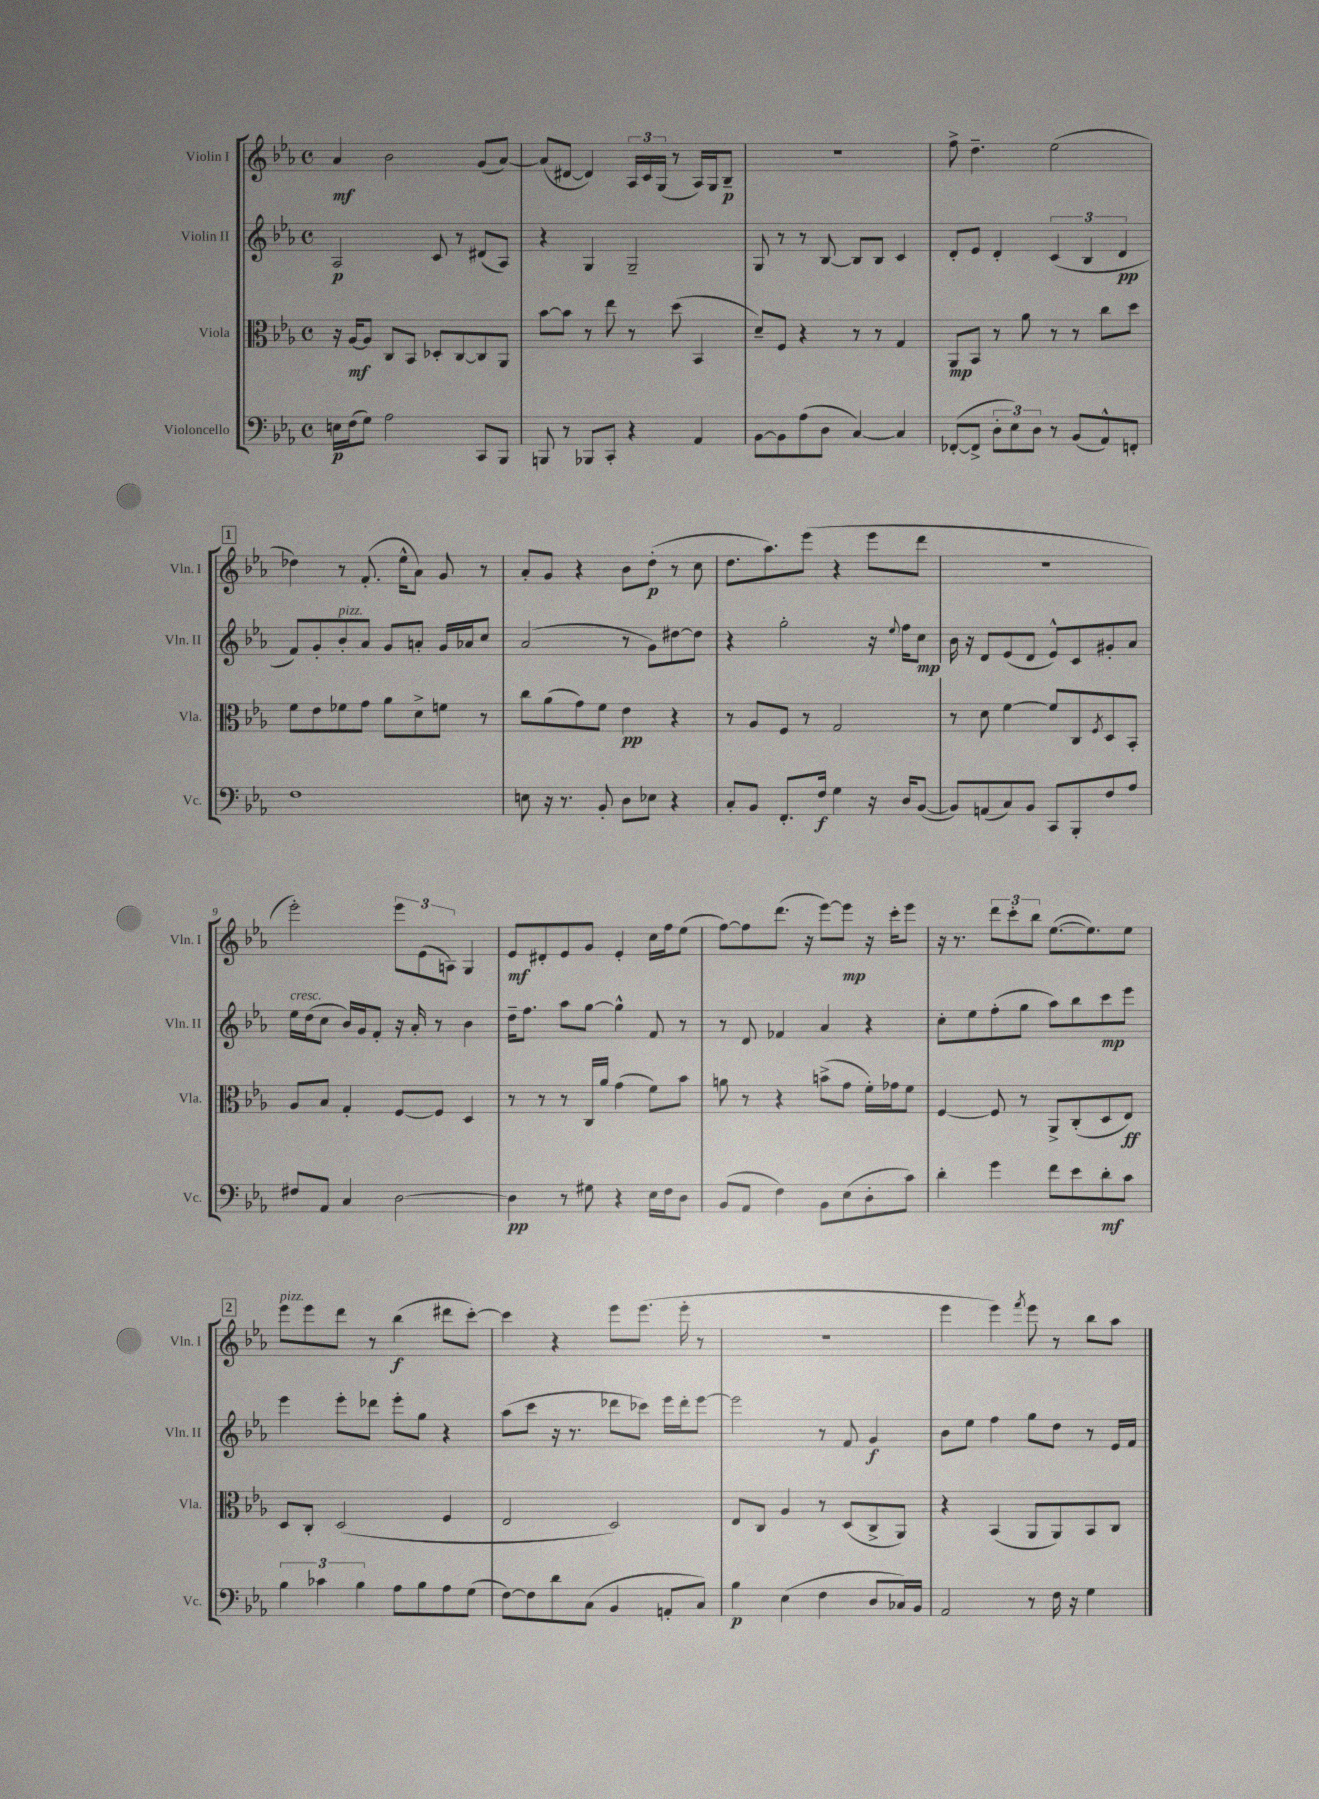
<<
\new StaffGroup <<
\new Staff = "s0" \with { instrumentName = "Violin I" shortInstrumentName = "Vln. I" } {
    \clef treble \key ees \major \defaultTimeSignature \time 4/4
    aes'4\mf bes'2 g'8( aes'8~) |
    aes'8( dis'8~ dis'4) \tuplet 3/2 { aes16 c'16 g16( } r8 aes16) g16 bes8--\p |
    R1 |
    f''8-> d''4.-- ees''2( |
    \mark \markup { \box "1" } des''4) r8 f'8.-.( ees''16-^ aes'8) g'8 r8 |
    aes'8-. g'8 r4 bes'8 d''8-.\p( r8 c''8 |
    d''8. aes''8.) ees'''8( r4 ees'''8 d'''8 |
    R1 |
    ees'''2-.) \tuplet 3/2 { ees'''8 ees'8( a8) } g4 |
    ees'8\mf dis'8-. ees'8 g'8 ees'4-. c''16 f''16 ees''8( |
    f''8~) f''8 d'''8.( r16 ees'''8~) ees'''8\mp r16 c'''16-. ees'''8 |
    r16 r8. \tuplet 3/2 { d'''8 c'''8-. bes''8 } ees''8.~( ees''8.) ees''8 |
    \mark \markup { \box "2" } ees'''8^\markup { \italic "pizz." } ees'''8 d'''8 r8 bes''4\f( dis'''8 c'''8~-.) |
    c'''4 r4 ees'''8 ees'''8.( ees'''16-. r8 |
    R1 |
    ees'''4 ees'''4) \acciaccatura { f'''8 } ees'''8 r8 bes''8 aes''8 \bar "|." |
}
\new Staff = "s1" \with { instrumentName = "Violin II" shortInstrumentName = "Vln. II" } {
    \clef treble \key ees \major \defaultTimeSignature \time 4/4
    aes2\p c'8 r8 dis'8( aes8) |
    r4 g4 g2-- |
    g8 r8 r8 bes8~ bes8 bes8 c'4 |
    d'8-. ees'8 d'4-. \tuplet 3/2 { c'4( bes4 d'4\pp } |
    \mark \markup { \box "1" } f'8) g'8-. bes'8-.^\markup { \italic "pizz." } aes'8 g'8 a'8-. g'16 aes'16 c''8 |
    aes'2( r8 g'8) dis''8~ dis''8 |
    r4 g''2-. r16 \appoggiatura { ees''8 } f''16 c''8\mp |
    bes'16 r16 d'8 ees'8( d'8 ees'8-^) c'8 gis'8-. aes'8 |
    ees''16^\markup { \italic "cresc." } d''16( c''8 bes'16) g'16 f'8-. r16 aes'16-. r8 bes'4 |
    d''16-- f''8. aes''8 g''8~ g''4-^ f'8 r8 |
    r8 d'8 fes'4 aes'4 r4 |
    c''8-. ees''8 f''8-.( g''8 aes''8) bes''8 c'''8\mp ees'''8 |
    \mark \markup { \box "2" } ees'''4 ees'''8-. des'''8 ees'''8-. g''8 r4 |
    aes''8( c'''8 r16 r8. des'''8 ces'''8) ees'''16 des'''16-. ees'''8~ |
    ees'''2 r8 f'8 g'4\f |
    bes'8 ees''8 f''4 g''8 d''8 r8 ees'16 f'16 \bar "|." |
}
\new Staff = "s2" \with { instrumentName = "Viola" shortInstrumentName = "Vla." } {
    \clef alto \key ees \major \defaultTimeSignature \time 4/4
    r16 aes16~\mf aes8 c8 bes,8 des8-. c8~ c8 aes,8 |
    bes'8~ bes'8 r8 ees''8 r8 d''8( bes,4 |
    d'8--) f8 r4 r8 r8 g4 |
    aes,8\mp bes,8 r8 aes'8 r8 r8 c''8 d''8 |
    \mark \markup { \box "1" } f'8 ees'8 fes'8 g'8 aes'8 d'8-> f'8 r8 |
    c''8 aes'8( g'8) f'8 ees'4\pp r4 |
    r8 aes8 f8 r8 g2 |
    r8 d'8 f'4~ f'8 c8 \acciaccatura { f8 } d8 bes,8-. |
    aes8 bes8 g4-. f8~ f8 d4 |
    r8 r8 r8 c16 aes'16 g'4( f'8) bes'8 |
    a'8 r8 r4 b'8->( g'8 f'16-.) ges'16 f'8 |
    f4~ f8 r8 aes,8-> c8-.( d8 ees8\ff) |
    \mark \markup { \box "2" } d8 c8-. d2( f4 |
    ees2 d2) |
    ees8 c8 aes4 r8 d8( c8-> aes,8) |
    r4 bes,4( aes,8 aes,8) bes,8 c8 \bar "|." |
}
\new Staff = "s3" \with { instrumentName = "Violoncello" shortInstrumentName = "Vc." } {
    \clef bass \key ees \major \defaultTimeSignature \time 4/4
    e16\p f16( g8) aes2 c,8 bes,,8 |
    b,,8 r8 bes,,8 c,8-. r4 aes,4 |
    bes,8~ bes,8 aes8( d8 c4~) c4 |
    fes,8~-.( fes,8-> \tuplet 3/2 { d8-. ees8) d8 } r8 bes,8( aes,8-^) f,8-. |
    \mark \markup { \box "1" } f1 |
    e8 r16 r8. bes,8-. d8 ees8 r4 |
    c8-. bes,8 f,8.-. f16\f g4 r16 d16 bes,8~( |
    bes,8) a,8( c8) bes,8 c,8 bes,,8-. f8 aes8 |
    fis8 aes,8 c4 d2~ |
    d4\pp r8 gis8 r4 ees16 f16 d8 |
    bes,8( aes,8 f4) bes,8 ees8( d8-. c'8) |
    d'4-. g'4 f'8 ees'8 d'8-.\mf c'8 |
    \mark \markup { \box "2" } \tuplet 3/2 { bes4 ces'4 bes4 } aes8 bes8 aes8 g8( |
    f8~) f8 d'8 c8( bes,4 a,8-. c8) |
    bes4\p ees4( f4 d8 ces16) bes,16 |
    aes,2 r8 f16 r16 g4 \bar "|." |
}
>>
>>
